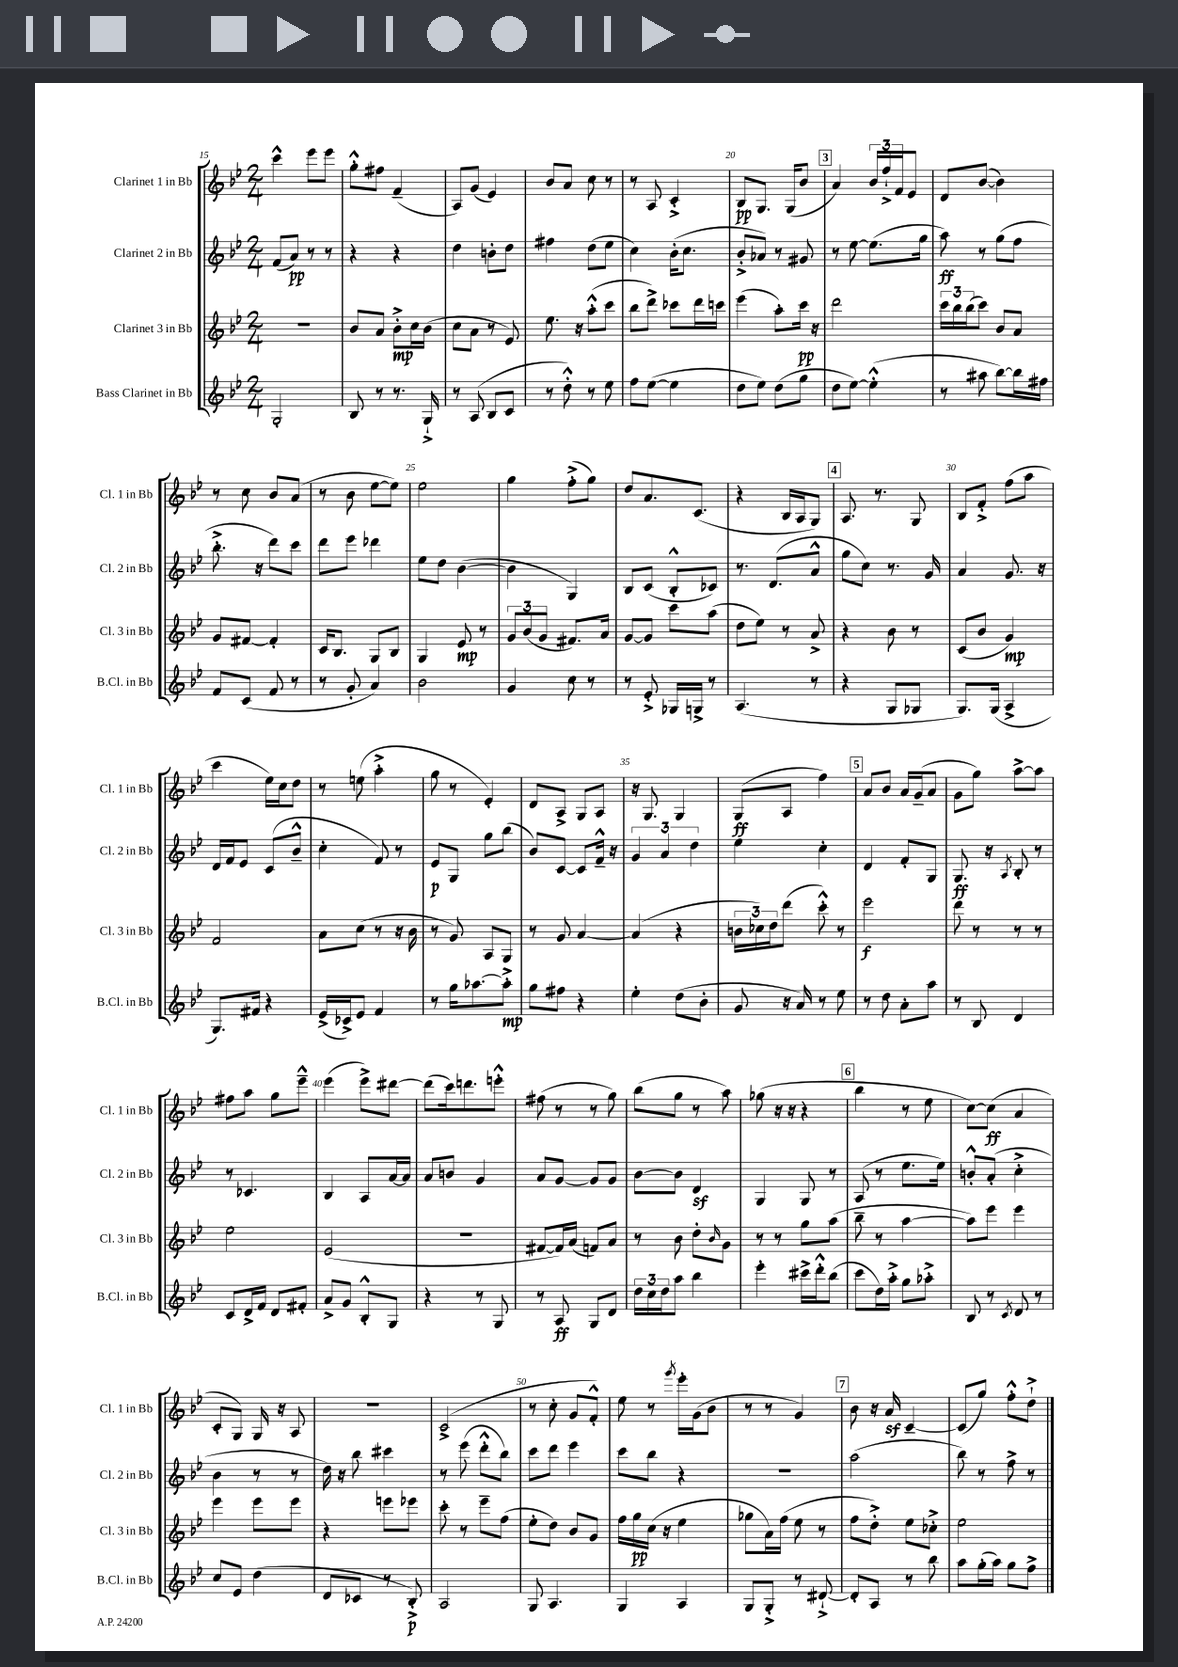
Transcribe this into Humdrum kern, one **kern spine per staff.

**kern	**kern	**kern	**kern
*staff4	*staff3	*staff2	*staff1
*clefG2	*clefG2	*clefG2	*clefG2
*k[b-e-]	*k[b-e-]	*k[b-e-]	*k[b-e-]
*M2/4	*M2/4	*M2/4	*M2/4
2G'	2r	(8f	4ccc^^
.	.	8a)	.
.	.	8r	8eee-
.	.	8r	8eee-
=	=	=	=
8B-	8b-	4r	8gg'^^
8r	8a	.	8ff#
8.r	8b-'^	4r	(4f~
.	16cc	.	.
16G`^	(16b-	.	.
=	=	=	=
8r	8cc	4dd	8A)
(8A	8a	.	(8g
8B-	8r	8b'	4e-)
8c	8e-)	8dd	.
=	=	=	=
8r	8.ee-	4ff#	8b-
8dd'^^)	.	.	8a
.	16r	.	.
8r	(8aa'^^	(8dd	8cc
8ee-	8ccc	8ee-	8r
=	=	=	=
8ff	8bb-	4cc)	8r
([8ee-	8ddd^)	.	8A
4ee-]	8ccc-	(16b-'	4c'^
.	.	8.cc	.
.	16ddd	.	.
.	16ccc	.	.
=	=	=	=
8dd	(4eee-	8b-'^	8B-
8ee-)	.	8a-)	8.G
(8dd	8aa')	8r	.
.	.	.	(16G
8gg	16ccc	8g#	8b-
.	16r	.	.
=	=	=	=
8dd	2ddd	8r	4a)
[8ee-)	.	[8ee-	.
(4ee-'^^]	.	(8.ee-]	24b-
.	.	.	24ff`^
.	.	.	24f
.	.	.	8e-
.	.	16gg	.
=	=	=	=
8r	24ccc	8aa)	8d
.	24bb-	.	.
.	(24bb-	.	.
8aa#	8ccc)	8r	([8b-
[8bb-)	8b-	(8gg	4b-])
16bb-]	8a	8ff	.
16ff#	.	.	.
=	=	=	=
8f	8g	8.bb-'^	8r
(8c	[8f#	.	8cc
.	.	16r	.
8f	4f#']	8ddd)	8b-
8r	.	8ccc	(8a
=	=	=	=
8r	16c	8ddd	8r
.	8.B-	.	.
8g'	.	8eee-	8b-
4a)	8G	4ddd-	[8ee-
.	8B-	.	8ee-])
=	=	=	=
2b-	4G	8ee-	2ee-
.	.	8dd	.
.	8e-	([4b-	.
.	8r	.	.
=	=	=	=
4g	12g	4b-]	4gg
.	(12b-	.	.
.	12g	.	.
8cc	8.f#)	4G)	(8ff'^
8r	.	.	8gg)
.	16a	.	.
=	=	=	=
8r	[8g	8B-	8dd
8e-'^	8g]	(8c	8.a
16G-	8ccc	8B-'^^	.
16G^	.	.	(8.c
8r	(8aa	8c-)	.
=	=	=	=
(4.A	8dd	8.r	4r
.	8ee-)	.	.
.	.	(8.d	.
.	8r	.	16B-
.	.	.	16A
8r	8a^	8a^^	8G)
=	=	=	=
4r	4r	8gg	8.A
.	.	8cc)	.
.	.	.	8.r
8G	8b-	8.r	.
8G-	8r	.	8G
.	.	16g	.
=	=	=	=
8.G)	(8c	4a	8B-
.	8b-	.	8f'^
(16G	.	.	.
4A^	4g)	8.g	(8ff
.	.	.	8aa
.	.	16r	.
=	=	=	=
8.G)	2f	16d	4ccc
.	.	16f	.
.	.	8e-	.
16f#	.	.	.
4r	.	(8c	16ee-)
.	.	.	16cc
.	.	8b-~^^	8dd
=	=	=	=
(16e-^	8a	4cc'	8r
16c-^)	.	.	.
8e-	(8cc	.	(8ee
4f	8r	8f)	4aa'^
.	16r	8r	.
.	16b-	.	.
=	=	=	=
8r	8r	8e-	8gg
16gg	8g)	8G	8r
[8.aa-	.	.	.
.	8A	8gg	4e-')
8aa-'^]	8G	(8bb-	.
=	=	=	=
8gg	8r	8b-)	8d
8ff#	8g	[8c	8A^
4r	[4a	8c]	8G
.	.	16f~^^	8A
.	.	16r	.
=	=	=	=
4ee-'	(4a]	6g	16r
.	.	.	8.G
.	.	6a	.
(8dd	4r	.	4G
.	.	6dd	.
8b-'	.	.	.
=	=	=	=
8g	24b	4ee-	(8G
.	24cc-)	.	.
.	24dd	.	.
16r	(8ddd	.	8A
16a)	.	.	.
8r	8ccc'^^)	4cc'	4ff)
8ee-	8r	.	.
=	=	=	=
8r	2eee-	4d	8a
8dd	.	.	8b-
8a'	.	8f'	16a
.	.	.	(16g~
8aa	.	8G	8a
=	=	=	=
8r	8ddd	8.G	8g
8B-	8r	.	8gg)
.	.	16r	.
.	.	8qA	.
4d	8r	8B-'	[8aa^
.	8r	8r	8aa]
=	=	=	=
8c	2ee-	8r	8ff#
16d^	.	4.c-	8aa
16f	.	.	.
8d	.	.	8gg
8f#'	.	.	8eee-~^^
=	=	=	=
8a^	(2e-	4B-	(4eee-
8g	.	.	.
8B-'^^	.	8A	8eee-^)
8G	.	[16a	[8ddd#
.	.	16a]	.
=	=	=	=
4r	2r	8a	(8ddd#]
.	.	8b	16ccc)
.	.	.	8.ddd
8r	.	4g	.
8G	.	.	8eee'^^
=	=	=	=
8r	[8f#	8a	(8ff#
8A	16f#])	[8g	8r
.	(16a	.	.
8G	8f)	8g]	8r
8d	8a	8g	8gg)
=	=	=	=
24dd	8r	[8b-	(8bb-
24cc	.	.	.
24dd	.	.	.
8aa	8b-	8b-]	8gg
4bb-	8dd'	4d	8r
.	16qqb-	.	.
.	8g	.	8aa)
=	=	=	=
4eee-'	8r	4G	(8gg-
.	8r	.	16r
.	.	.	16r
16ccc#^	8gg	8G	4r
16ddd'^^	.	.	.
(8bb-	(8aa	8r	.
=	=	=	=
8ccc	8bb-~	(8A	4bb-
16dd)	8r	8r	.
16aa'^	.	.	.
8gg	[4aa	8.ee-	8r
8aa-'^	.	.	8ee-
.	.	16ee-)	.
=	=	=	=
8B-	8aa])	8b'^^	[8cc)
8r	8eee-	(8a'	(8cc]
8qc	.	.	.
8d	4eee-	4cc'^	4a
8r	.	.	.
=	=	=	=
8cc	4eee-	4b-	8c'
8e-	.	.	8G)
(4dd	8eee-	8r	16G
.	.	.	16r
.	8eee-	8r	8A
=	=	=	=
8d	4r	16dd)	2r
.	.	16r	.
8c-	.	8bb-	.
8r	8eee	4ccc#	.
8B-'^)	8eee-	.	.
=	=	=	=
2A	8ccc'	8r	(2c^
.	8r	(8eee-	.
.	8eee-~	8ddd'^^	.
.	(8ff	8bb-)	.
=	=	=	=
8G	8ee-'	8ccc	8r
4.A	8dd)	8ddd	8cc'
.	8b-	4eee-	8g
.	8g	.	8f'^^)
=	=	=	=
4G	16ff	8ccc	8ee-
.	16gg	.	.
.	(16cc	8bb-	8r
.	16r	.	.
.	.	.	8qggg
4A	4ee-	4r	16eee-'
.	.	.	(16g
.	.	.	8b-
=	=	=	=
8G	8gg-	2r	8r
8G'^	16a)	.	8r
.	(16ff	.	.
8r	8ee-	.	4g)
[8d#`^	8r	.	.
=	=	=	=
8d#']	8ff	(2aa	8b-
8A	8dd'^)	.	16r
.	.	.	16a
8r	8ee-	.	[4c~
8bb-	8cc-'^	.	.
=	=	=	=
8aa	2ee-	8bb-)	(8c]
(16gg'	.	8r	8gg)
16aa)	.	.	.
8gg	.	8ff^	8ff'^^
8ff^	.	8r	8dd`^
==	==	==	==
*-	*-	*-	*-
